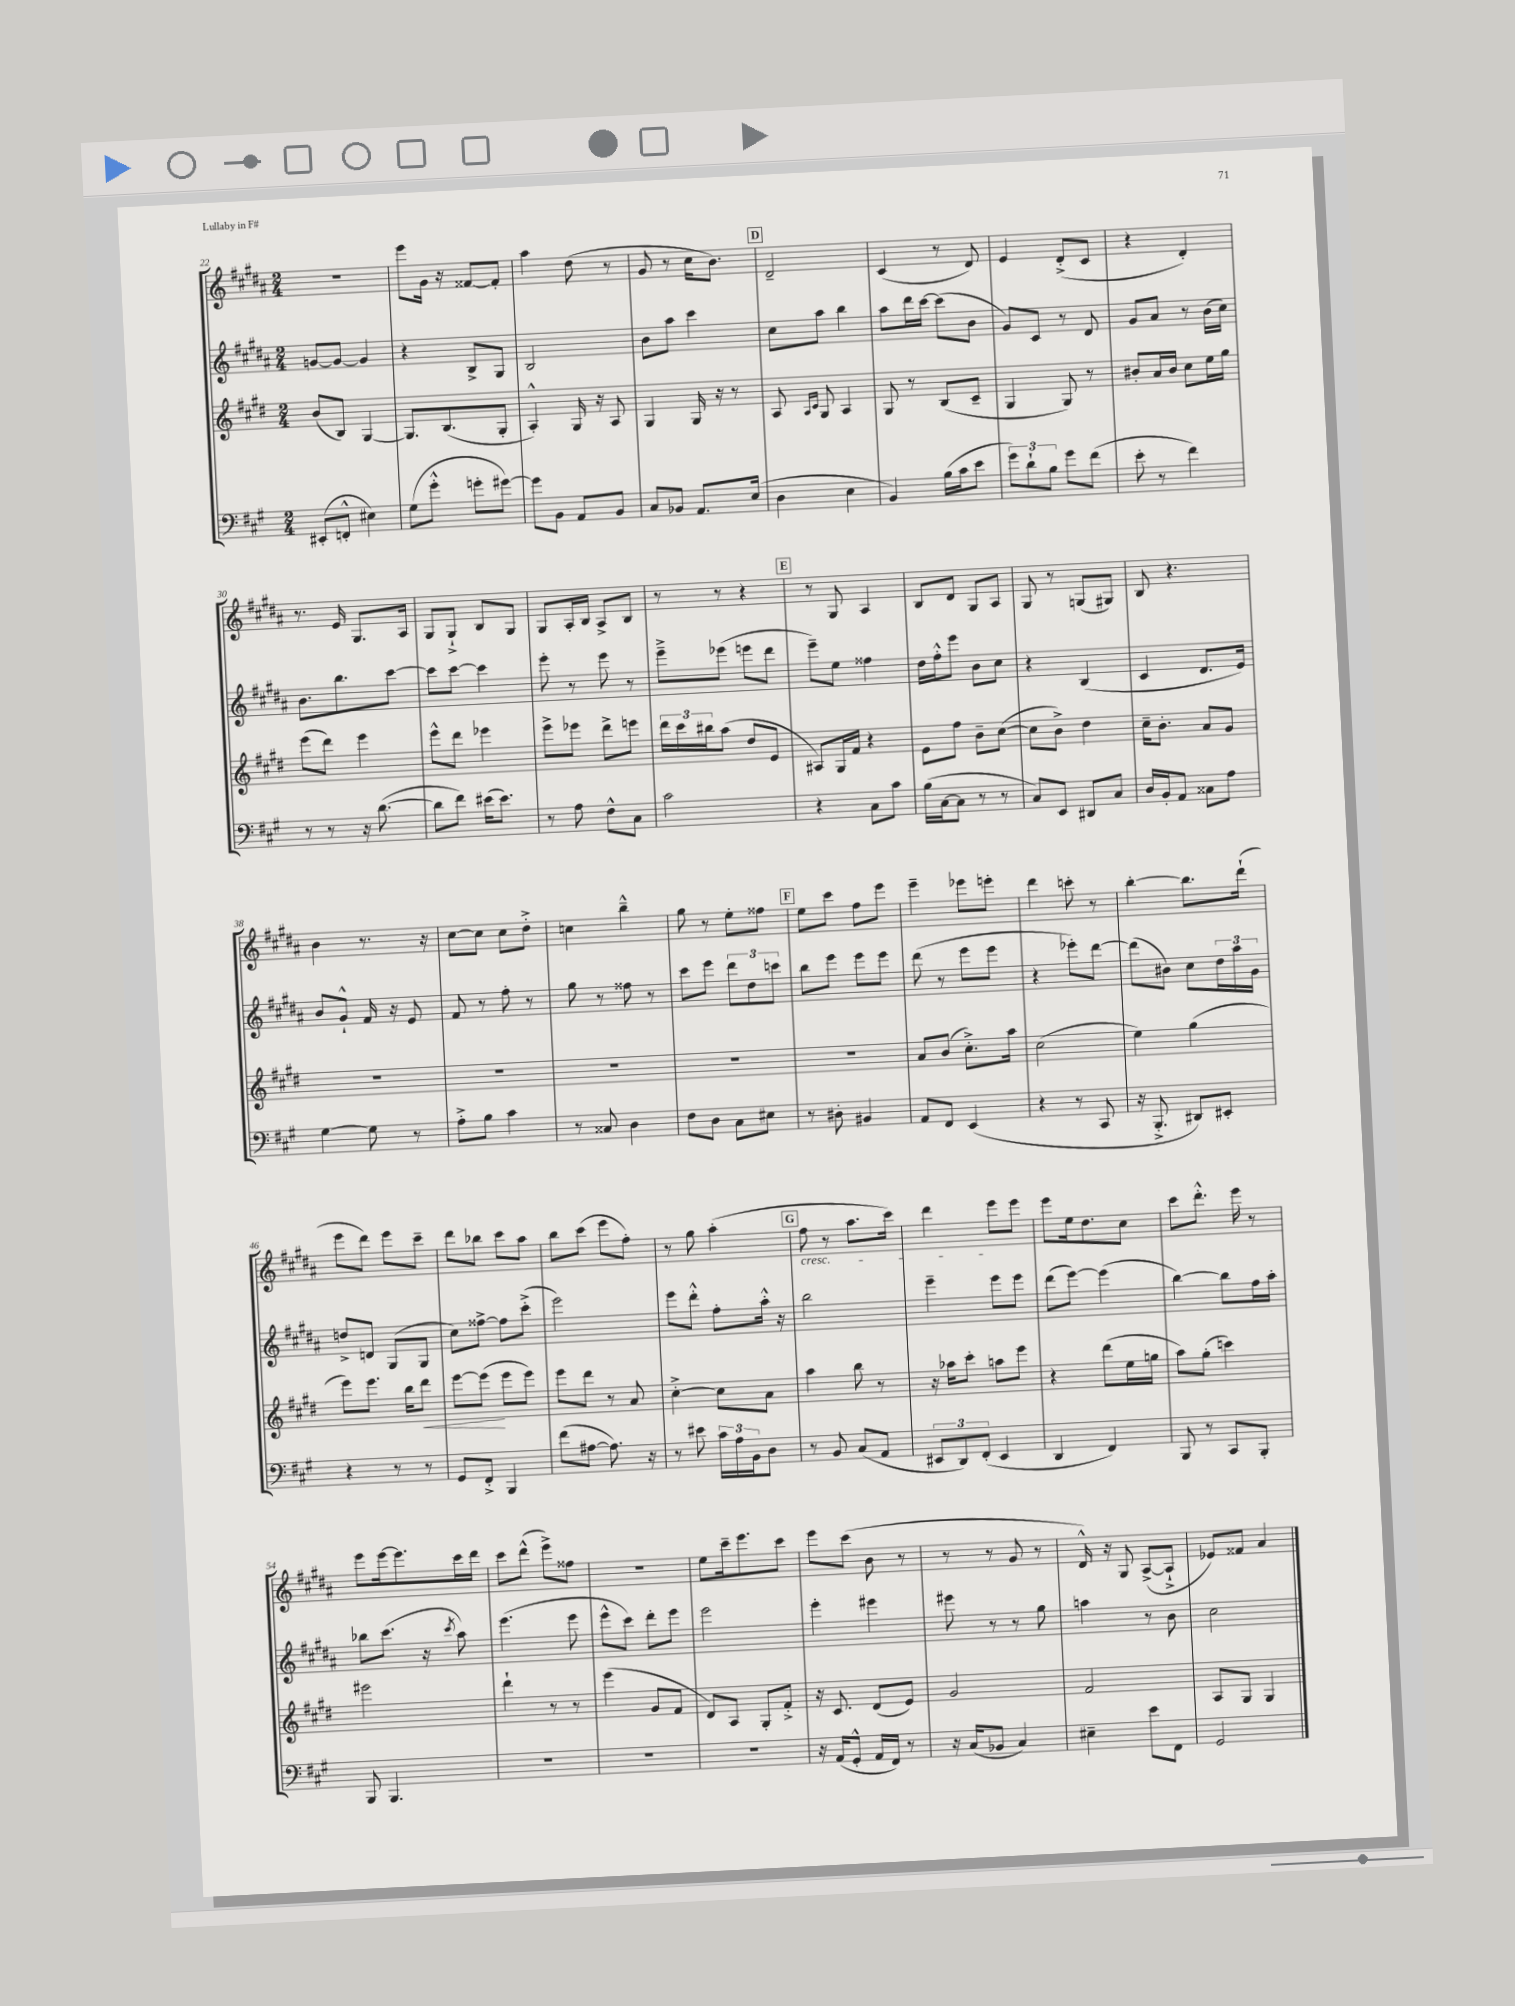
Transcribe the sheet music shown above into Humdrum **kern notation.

**kern	**kern	**kern	**kern
*staff4	*staff3	*staff2	*staff1
*clefF4	*clefG2	*clefG2	*clefG2
*k[f#c#g#]	*k[f#c#g#d#]	*k[f#c#g#d#a#]	*k[f#c#g#d#a#]
*M2/4	*M2/4	*M2/4	*M2/4
(8EE#'/L	(8b/L	[8g/L	2r
8FF'^^/J	8B/J)	8g/_J	.
4E#\)	[4G#/	4g/]	.
=	=	=	=
(8G#\L	8.G#/]L	4r	8eee\L
8g#'^^\J	.	.	16g#\Jk
.	(8.B/	.	16r
8g'\L	.	8B^/L	[8f##/L
[8g#\J)	8G#'/J	8G#/J	8f##'/]J
=	=	=	=
8g#\]L	4A'^^/)	2B/	4aa#\
8BB\J	.	.	.
8AA/L	16G#/	.	(8dd#\
.	16r	.	.
8BB/J	8A/	.	8r
=	=	=	=
8C#/L	4G#/	8b\L	8g#/
8BB-/J	.	8aa#\J	8r
8.AA/L	16G#/	4ccc#\	16cc#\LK
.	16r	.	8.b\J)
.	8r	.	.
(16E/Jk	.	.	.
=	=	=	=
4D\	8A/	8cc#\L	2d#~/
.	16qqA/LL	.	.
.	16qqc#/JJ	.	.
.	8G#/	8aa#\J	.
4E\	4A/	4bb\	.
=	=	=	=
4BB/)	8G#/	8aa#\L	(4c#/
.	8r	16ddd#\L	.
.	.	[16ccc#\JJ	.
(16B\LL	(8B/L	(8ccc#\]L	8r
16c#\J	.	.	.
8e\J	8c#~/J	8b\J	8d#/)
=	=	=	=
12g#\L)	4G#/	8g#/L)	4e/
12d`\	.	.	.
.	.	8c#/J	.
12B\J	.	.	.
8g#\L	8G#/)	8r	(8d#'^/L
(8f#\J	8r	8d#/	8c#/J
=	=	=	=
8e'\	8b#'/L	8g#/L	4r
8r	16a/L	8a#/J	.
.	16b#/JJ	.	.
4f#\)	8cc#\L	8r	4d#'/)
.	16ee\L	(16b\LL	.
.	16gg#\JJ	16cc#\JJ)	.
=	=	=	=
8r	(8eee\L	8.b\L	8.r
8r	8ddd#\J)	.	.
.	.	8.bb\	16e/
16r	4eee\	.	8.G#/L
([8.d\	.	.	.
.	.	[8ccc#\J	.
.	.	.	16A#/Jk
=	=	=	=
8d\]L	8eee^^\L	8ccc#\]L	8G#/L
8f#\J)	8ddd#\J	[8ccc#\J	8G#`^/J
(16e#\LK	4eee-\	4ccc#\]	8B/L
8.e#\J)	.	.	.
.	.	.	8G#/J
=	=	=	=
8r	8eee^\L	8eee'\	8G#/L
8A\	8eee-\J	8r	16A#'/L
.	.	.	16B/JJ
8F#^^\L	8ddd#^\L	8eee\	8A#^/L
8C#\J	8eee\J	8r	8B/J
=	=	=	=
2c#\	24ddd#\LL	8eee~^\L	8r
.	24ccc#\	.	.
.	24bb#\J	.	.
.	(8aa\J	(8eee-\J	8r
.	8dd#/L	8eee\L	4r
.	8e/J	8ddd#\J	.
=	=	=	=
4r	8A#/L)	8eee~\L)	8r
.	16G#/L	8ee\J	8G#/
.	16f#/JJ	.	.
8C#\L	4r	4ff##\	4A#/
8c#\J	.	.	.
=	=	=	=
(16B\LL	8e\L	16dd#\LL	8B/L
[16C#\J	.	16ff#'^^\J	.
8C#\]J	8ff#\J	8eee\J	8d#/J
8r	8b~\L	8b\L	8G#/L
8r	([8cc#\J	8cc#\J	8A#/J
=	=	=	=
8C#/L)	8cc#\]L	4r	8G#/
8EE/J	8b^\J)	.	8r
8DD#/L	4dd#\	(4B/	(8G/L
8C#/J	.	.	8G#/J)
=	=	=	=
16D/LL	16cc#~\LK	4c#/	8B/
16BB'/J	8.b'\J	.	.
8AA/J	.	.	4.r
8C##\L	8a/L	8.d#/L	.
8A\J	8g#/J	.	.
.	.	16e/Jk)	.
=	=	=	=
[4G#\	2r	8b/L	4b\
.	.	8g#`^^/J	.
8G#\]	.	16f#/	8.r
.	.	16r	.
8r	.	8e/	.
.	.	.	16r
=	=	=	=
8A'^\L	2r	8f#/	[8cc#\L
8B\J	.	8r	8cc#\]J
4c#\	.	8ff#'\	8cc#\L
.	.	8r	8dd#'^\J
=	=	=	=
8r	2r	8gg#\	4cc\
8C##/	.	8r	.
4D\	.	8ff##\	4bb~^^\
.	.	8r	.
=	=	=	=
8F#\L	2r	8ccc#\L	8gg#\
8D\J	.	8eee\J	8r
8C#\L	.	12ddd#\L	8ee'\L
.	.	12dd#\	.
8E#\J	.	.	8ff##\J
.	.	12ccc\J	.
=	=	=	=
8r	2r	8bb\L	8ee\L
8D#'\	.	8eee\J	8ccc#\J
4BB#/	.	8eee\L	8ff#\L
.	.	8eee\J	8eee\J
=	=	=	=
8AA/L	8a/L	(8ddd#\	4eee~\
8FF#/J	(8b/J	8r	.
(4EE/	8.cc#'^\L)	8eee\L	8eee-\L
.	.	8eee\J	8eee'\J
.	16aa\Jk	.	.
=	=	=	=
4r	(2cc#\	4r	4ddd#\
8r	.	8eee-'\L)	8ccc'\
8CC#/	.	[8ddd#\J	8r
=	=	=	=
16r	4ee\)	(8ddd#\]L	[4bb'\
8.BBB'^/	.	.	.
.	.	8b#\J)	.
8DD#/L)	(4gg#\	8cc#\L	8.bb\]L
8EE#'/J	.	24dd#\L	.
.	.	24aa#\	.
.	.	.	(16ddd#`\Jk
.	.	24g#\JJ	.
=	=	=	=
4r	8eee\L)	8dd^/L	8eee\L
.	8.eee\J	8d/J	8ddd#\J)
8r	.	(8G#/L	8eee\L
.	16bb\LK	.	.
8r	8ddd#\J	8G#/J	8ccc#~\J
=	=	=	=
8GG#/L	[8eee\L	8cc#\L)	8ddd#\L
8FF#'^/J	(8eee\]J	[8ff##^\J	8bb-\J
4BBB/	8eee\L	8ff##\]L	8ccc#\L
.	8eee\J)	(8ccc#'^\J	8aa#\J
=	=	=	=
(8f#\L	8eee\L	2eee\)	8bb\L
[8A#\J	8ddd#\J	.	(8ccc#\J
8.A#\])	8r	.	8eee\L
.	8a/	.	8ff#'\J)
16r	.	.	.
=	=	=	=
8r	[4cc#'^\	8eee\L	8r
8e#\	.	8ddd#'^^\J	8gg#\
24c#\LL	8cc#\]L	8ff#'\L	(4aa#'\
24A\	.	.	.
24BB\J	.	.	.
8D\J	8a\J	16aa#'^^\Jk	.
.	.	16r	.
=	=	=	=
8r	4aa\	2bb\	8ff#\
8BB/	.	.	8r
(8C#/L	8bb\	.	8.aa#\L
8AA/J	8r	.	.
.	.	.	16ccc#\Jk)
=	=	=	=
12EE#/L	16r	4eee~\	4ddd#\
.	16aa-\LK	.	.
12DD/)	.	.	.
.	8ccc#'\J	.	.
(12FF#'/J	.	.	.
4EE#/	8aa\L	8eee\L	8eee\L
.	8eee\J	8eee\J	8eee\J
=	=	=	=
4DD/	4r	(8ddd#\L	8eee\L
.	.	[8eee\J)	16ee\k
.	.	.	8.dd#\
4FF#/)	(8ddd#\L	(4eee\]	.
.	16ee\L	.	8cc#\J
.	16gg\JJ	.	.
=	=	=	=
8BBB/	8aa\L)	[4bb\)	8ccc#\L
8r	(8gg#'\J	.	8.ddd#'^^\J
8CC#/L	4ccc\)	8bb\]L	.
.	.	.	16eee\
8BBB'/J	.	16ff#\L	8r
.	.	16aa#'\JJ	.
=	=	=	=
8BBB/	2eee#\	8bb-\L	8eee\L
4.BBB/	.	(8.ccc#\J	[16eee\k
.	.	.	8.eee\]
.	.	16r	.
.	.	8qccc#/	.
.	.	8aa#\)	16ccc#\L
.	.	.	16ddd#\JJ
=	=	=	=
2r	4ddd#`\	(4.eee\	8ccc#\L
.	.	.	(8ddd#^^\J
.	8r	.	8eee^\L)
.	8r	8eee\	8ff##\J
=	=	=	=
2r	(4eee\	8eee^^\L	2r
.	.	8ccc#\J)	.
.	8g#/L	8ddd#'\L	.
.	8f#/J	8eee\J	.
=	=	=	=
2r	8d#/L)	2eee\	8ee\L
.	8A/J	.	16ccc#~\k
.	.	.	8.eee\
.	8G#'/L	.	.
.	8f#'^/J	.	8ccc#\J
=	=	=	=
16r	16r	4eee'\	8eee\L
(16AA/LK	8.c#/	.	.
8GG#'^^/J	.	.	(8ccc#\J
16AA/LL	(8d#/L	4eee#\	8b\
16FF#/JJ)	.	.	.
8r	8e/J)	.	8r
=	=	=	=
16r	2g#/	8eee#\	8r
(16C#/LK	.	.	.
8BB-/J	.	8r	8r
4C#/)	.	8r	8g#/
.	.	8gg#\	8r
=	=	=	=
4E#~\	2f#/	4aa\	16d#^^/)
.	.	.	16r
.	.	.	8G#/
8e\L	.	8r	([8A#^/L
8FF#\J	.	8b\	8A#`^/]J
=	=	=	=
2GG#/	8A/L	2cc#\	8e-/L)
.	8G#/J	.	8f##/J
.	4G#/	.	4a#/
==	==	==	==
*-	*-	*-	*-
